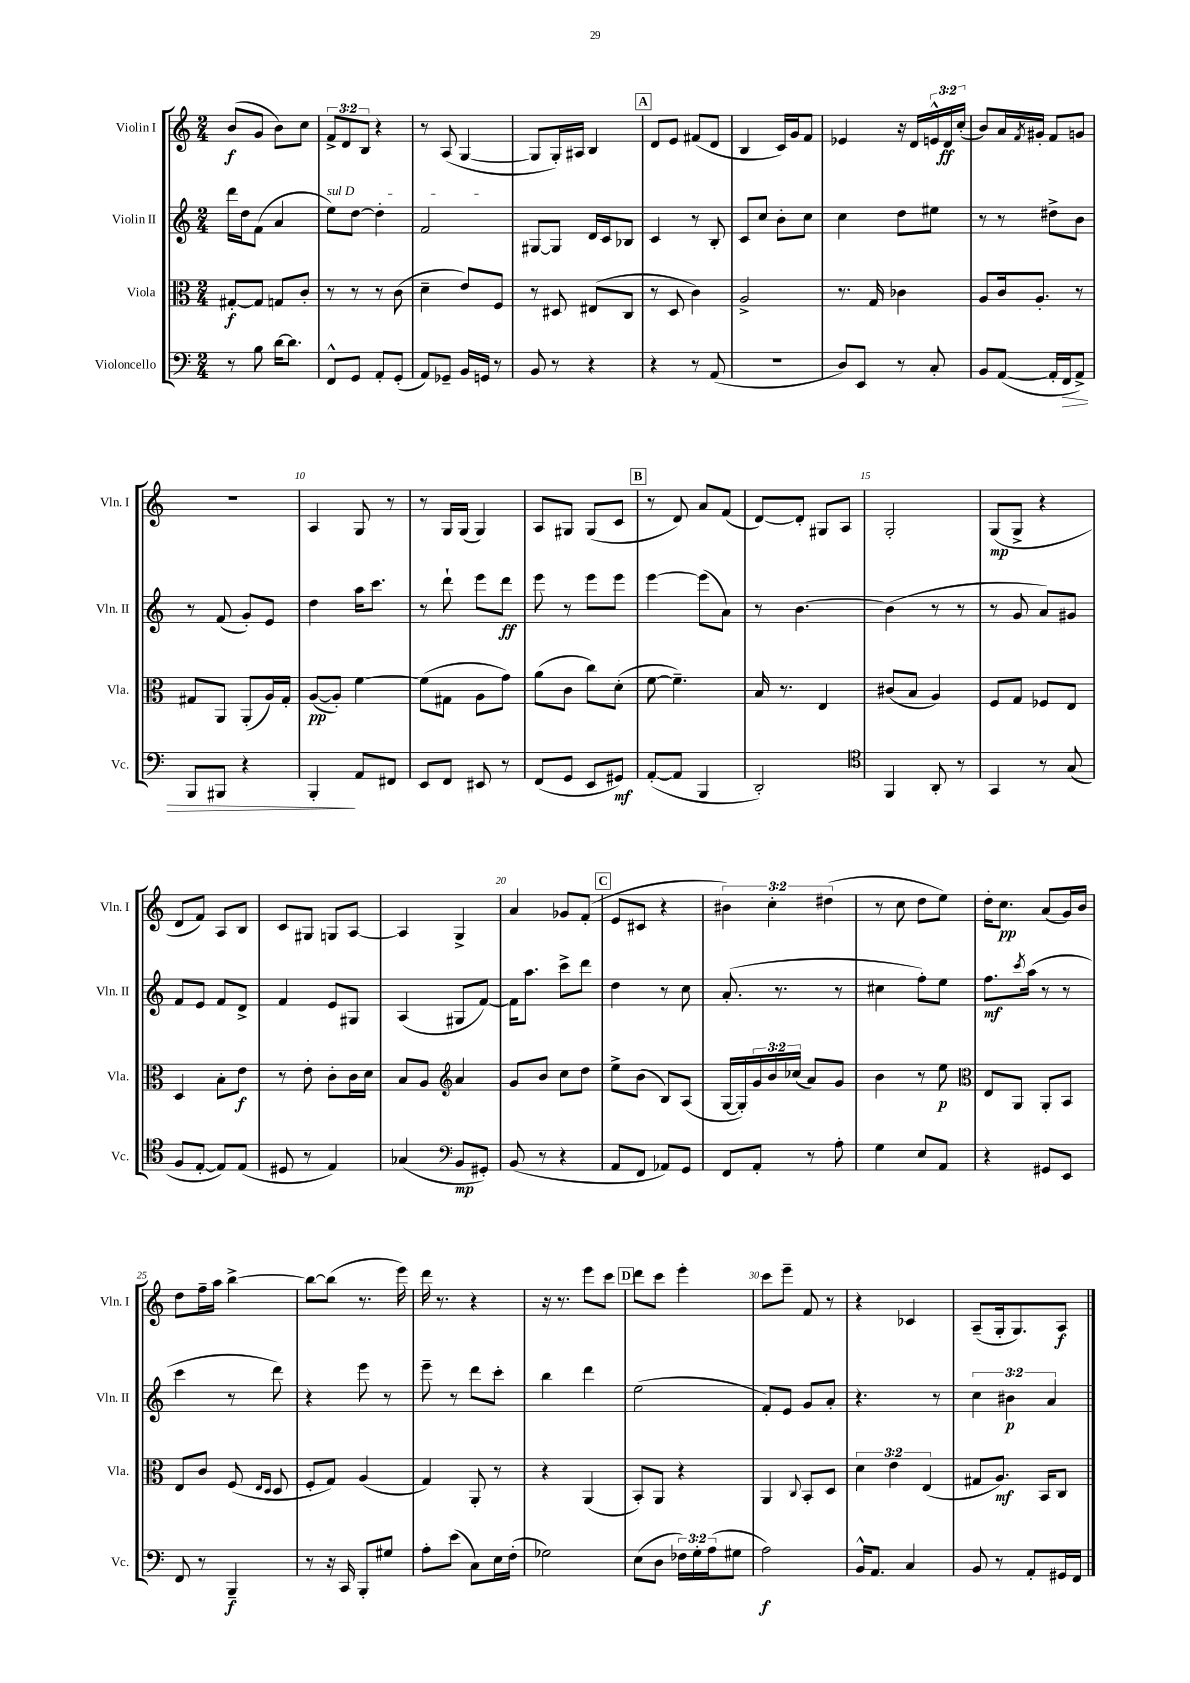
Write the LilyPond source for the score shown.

<<
\new StaffGroup <<
\new Staff = "s0" \with { instrumentName = "Violin I" shortInstrumentName = "Vln. I" } {
    \clef treble \key c \major \numericTimeSignature \time 2/4 \override Staff.TupletNumber.text = #tuplet-number::calc-fraction-text
    b'8\f( g'8 b'8) c''8 |
    \tuplet 3/2 { f'8-> d'8 b8 } r4 |
    r8 a8( g4~ |
    g8 g16-.) ais16 b4 |
    \mark \markup { \box "A" } d'8 e'8 fis'8( d'8 |
    b4 c'16) g'16 f'8 |
    ees'4 r16 d'16 \tuplet 3/2 { e'16-^ d'16\ff c''16-.( } |
    b'8) a'16 \acciaccatura { f'8 } gis'16-. f'8 g'8 |
    R2 |
    a4 g8 r8 |
    r8 g16 g16( g4) |
    a8 gis8 gis8( c'8 |
    \mark \markup { \box "B" } r8 d'8) a'8 f'8( |
    d'8~) d'8-. gis8 a8 |
    g2-. |
    g8\mp( g8-> r4 |
    d'8 f'8) a8 b8 |
    c'8 gis8 g8 a8~ |
    a4 g4-> |
    a'4 ges'8 f'8-.( |
    \mark \markup { \box "C" } e'8 cis'8 r4 |
    \tuplet 3/2 { bis'4) c''4-. dis''4( } |
    r8 c''8 d''8 e''8) |
    d''16-. c''8.\pp a'8( g'16) b'16 |
    d''8 f''16-- a''16 b''4~-> |
    b''8~ b''8( r8. e'''16) |
    d'''16 r8. r4 |
    r16 r8. e'''8 c'''8 |
    \mark \markup { \box "D" } d'''8 c'''8 e'''4-. |
    c'''8 e'''8-- f'8 r8 |
    r4 ces'4 |
    a8--( g16-. g8.) a8\f \bar "|." |
}
\new Staff = "s1" \with { instrumentName = "Violin II" shortInstrumentName = "Vln. II" } {
    \clef treble \key c \major \numericTimeSignature \time 2/4 \override Staff.TupletNumber.text = #tuplet-number::calc-fraction-text
    d'''16 d''16 f'8( a'4 |
    \once \override TextSpanner.bound-details.left.text = \markup { \italic "sul D" } e''8\startTextSpan) d''8~ d''4-. |
    f'2\stopTextSpan |
    gis8~ gis8 d'16 c'16 bes8 |
    \mark \markup { \box "A" } c'4 r8 b8-. |
    c'8 c''8 b'8-. c''8 |
    c''4 d''8 eis''8 |
    r8 r8 dis''8-> b'8 |
    r8 f'8( g'8-.) e'8 |
    d''4 a''16 c'''8. |
    r8 d'''8-! e'''8 d'''8\ff |
    e'''8 r8 e'''8 e'''8 |
    \mark \markup { \box "B" } e'''4~ e'''8( a'8) |
    r8 b'4.~ |
    b'4( r8 r8 |
    r8 g'8 a'8) gis'8 |
    f'8 e'8 f'8 d'8-> |
    f'4 e'8 gis8 |
    a4( gis8 f'8~) |
    f'16 a''8. c'''8-> d'''8 |
    \mark \markup { \box "C" } d''4 r8 c''8 |
    a'8.-.( r8. r8 |
    cis''4 f''8-.) e''8 |
    f''8.\mf \acciaccatura { c'''8 } a''16( r8 r8 |
    c'''4 r8 d'''8) |
    r4 e'''8 r8 |
    e'''8-- r8 d'''8 c'''8-. |
    b''4 d'''4 |
    \mark \markup { \box "D" } e''2( |
    f'8-.) e'8 g'8 a'8-. |
    r4. r8 |
    \tuplet 3/2 { c''4 bis'4\p a'4 } \bar "|." |
}
\new Staff = "s2" \with { instrumentName = "Viola" shortInstrumentName = "Vla." } {
    \clef alto \key c \major \numericTimeSignature \time 2/4 \override Staff.TupletNumber.text = #tuplet-number::calc-fraction-text
    gis8~-.\f gis8 g8 c'8-. |
    r8 r8 r8 c'8( |
    d'4-- e'8) f8 |
    r8 dis8 eis8( c8 |
    \mark \markup { \box "A" } r8 d8 c'4) |
    a2-> |
    r8. g16 ces'4 |
    a8 c'16 a8.-. r8 |
    gis8 a,8 a,8-.( a16) gis16-. |
    a8~\pp( a8-.) f'4~ |
    f'8( gis8 a8 g'8) |
    a'8( c'8 c''8) d'8-.( |
    \mark \markup { \box "B" } f'8~ f'4.--) |
    b16 r8. e4 |
    cis'8( b8 a4) |
    f8 g8 fes8 e8 |
    d4 b8-. e'8\f |
    r8 e'8-. c'8-. c'16 d'16 |
    b8 a8 \clef treble a'4 |
    g'8 b'8 c''8 d''8 |
    \mark \markup { \box "C" } e''8-> b'8( b8) a8( |
    g16~ g16-.) \tuplet 3/2 { g'16 b'16 ces''16( } a'8) g'8 |
    b'4 r8 e''8\p |
    \clef alto e8 a,8 a,8-. b,8 |
    e8 c'8 f8( \grace { e16 d16 } d8 |
    f8-. g8) a4( |
    g4) a,8-. r8 |
    r4 a,4( |
    \mark \markup { \box "D" } b,8-.) a,8 r4 |
    a,4 \appoggiatura { c8 } b,8-. d8 |
    \tuplet 3/2 { d'4 e'4 e4( } |
    gis8 a8.\mf) b,16 c8 \bar "|." |
}
\new Staff = "s3" \with { instrumentName = "Violoncello" shortInstrumentName = "Vc." } {
    \clef bass \key c \major \numericTimeSignature \time 2/4 \override Staff.TupletNumber.text = #tuplet-number::calc-fraction-text
    r8 b8 d'16~ d'8. |
    f,8-^ g,8 a,8-. g,8-.( |
    a,8) ges,8-- b,16 g,16 r8 |
    b,8 r8 r4 |
    \mark \markup { \box "A" } r4 r8 a,8( |
    R2 |
    d8) e,8 r8 c8-. |
    b,8 a,8~( a,16-. f,16\> a,8->) |
    b,,8 bis,,8 r4 |
    b,,4-.\! a,8 fis,8 |
    e,8 f,8 eis,8 r8 |
    f,8( g,8 e,8 gis,8\mf) |
    \mark \markup { \box "B" } a,8~-.( a,8 b,,4 |
    d,2-.) |
    \clef tenor f,4 a,8-. r8 |
    g,4 r8 g8( |
    f8 e8~-. e8) e8( |
    dis8 r8 e4) |
    ges4( \clef bass b,8\mp gis,8-.) |
    b,8( r8 r4 |
    \mark \markup { \box "C" } a,8 f,8 aes,8) g,8 |
    f,8 a,8-. r8 a8-. |
    g4 e8 a,8 |
    r4 gis,8 e,8 |
    f,8 r8 b,,4--\f |
    r8 r16 c,16 b,,8-. gis8 |
    a8-. e'8( c8) e16 f16-.( |
    ges2) |
    \mark \markup { \box "D" } e8( d8 \tuplet 3/2 { fes16) g16-. a16( } gis8 |
    a2\f) |
    b,16-^ a,8. c4 |
    b,8 r8 a,8-. gis,16 f,16 \bar "|." |
}
>>
>>
\layout { \context { \Score \override BarNumber.break-visibility = ##(#f #t #t) barNumberVisibility = #(every-nth-bar-number-visible 5) } }
